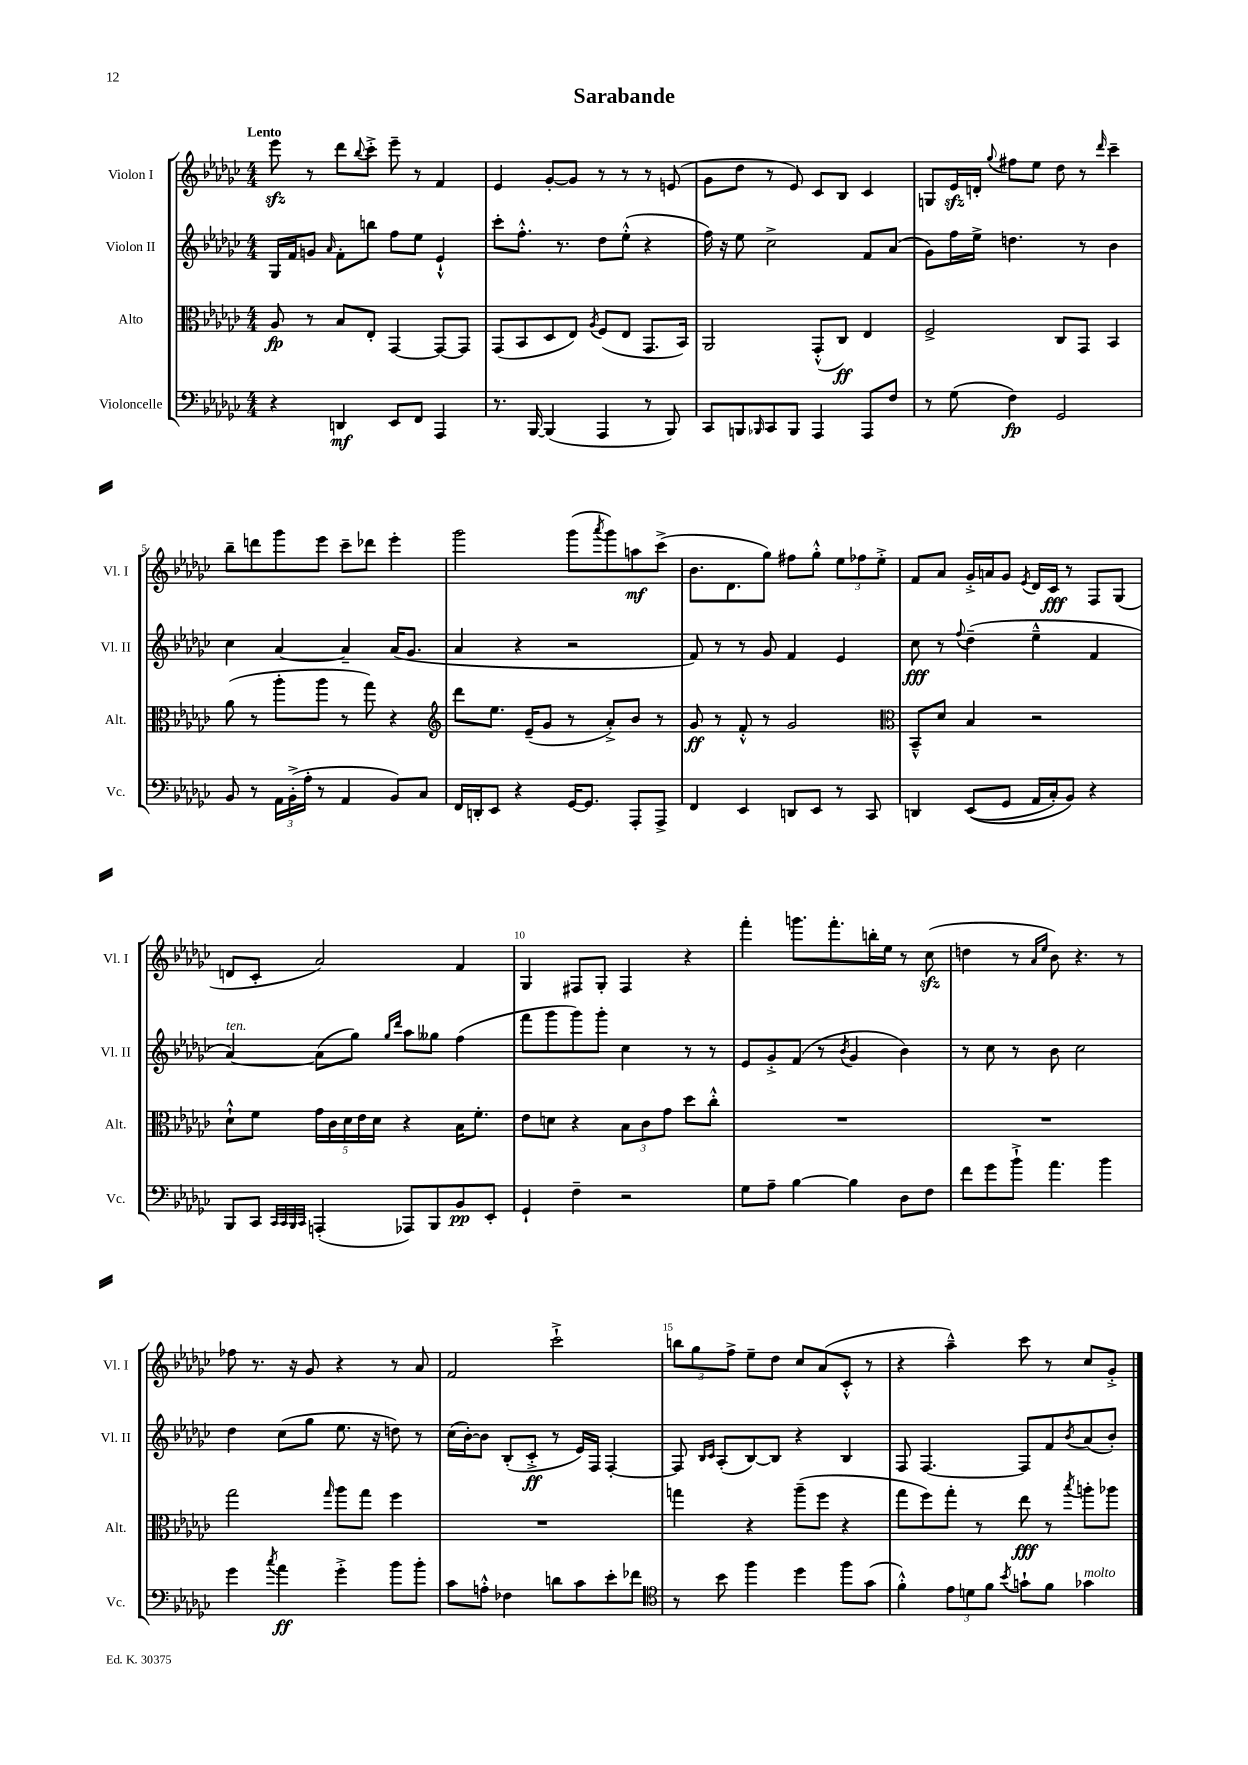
\header { title = "Sarabande" }
<<
\new StaffGroup <<
\new Staff = "s0" \with { instrumentName = "Violon I" shortInstrumentName = "Vl. I" } {
    \clef treble \key ges \major \numericTimeSignature \time 4/4 \tempo "Lento"
    ees'''8\sfz r8 des'''8 \appoggiatura { bes''8 } ces'''8-.-> ees'''8-- r8 f'4 |
    ees'4 ges'8~-. ges'8 r8 r8 r8 e'8( |
    ges'8 des''8 r8 ees'8) ces'8 bes8 ces'4 |
    g8 ees'16\sfz d'16-. \appoggiatura { ges''8 } fis''8 ees''8 des''8 r8 \grace { des'''16 } ces'''4-- |
    bes''8-- d'''8 ges'''8 ees'''8 ces'''8-- des'''8 ees'''4-. |
    ges'''2 ges'''8( \acciaccatura { aes'''8 } ges'''8) a''8\mf ces'''8->( |
    bes'8. des'8. ges''8) fis''8 ges''8-.-^ \tuplet 3/2 { ees''8 fes''8 ees''8-.-> } |
    f'8 aes'8 ges'16-.-> a'16 ges'8 \acciaccatura { ees'8 } des'16 ces'16\fff r8 f8 ges8( |
    d'8 ces'8-. aes'2) f'4 |
    ges4 fis8 ges8-. fis4 r4 |
    f'''4-. g'''8. f'''8.-. b''16-. ees''16 r8 ces''8\sfz( |
    d''4 r8 \grace { aes'16 ees''16 } bes'8) r4. r8 |
    fes''8 r8. r16 ges'8 r4 r8 aes'8 |
    f'2 ces'''2-!-> |
    \tuplet 3/2 { b''8 ges''8 f''8-> } ees''8-- des''8 ces''8 aes'8( ces'8-.-^ r8 |
    r4 aes''4---^) ces'''8 r8 ces''8 ges'8-.-> \bar "|." |
}
\new Staff = "s1" \with { instrumentName = "Violon II" shortInstrumentName = "Vl. II" } {
    \clef treble \key ges \major \numericTimeSignature \time 4/4
    ges16 f'16 g'8 \grace { aes'16 } f'8-. b''8 f''8 ees''8 ees'4-!-^ |
    ces'''8-. f''8.-.-^ r8. des''8 ees''8-.-^( r4 |
    f''16) r16 ees''8 ces''2-> f'8 aes'8( |
    ges'8) f''16 ees''16-> d''4. r8 bes'4 |
    ces''4 aes'4~ aes'4-- aes'16( ges'8. |
    aes'4 r4 r2 |
    f'8) r8 r8 ges'8 f'4 ees'4 |
    ces''8\fff r8 \appoggiatura { f''8 } des''4--( ees''4---^ f'4 |
    aes'4~^\markup { \italic "ten." }) aes'8( ges''8) \grace { ges''16 des'''16 } aes''8 geses''8 f''4( |
    f'''8 ges'''8 ges'''8) ges'''8-. ces''4 r8 r8 |
    ees'8 ges'8-.-> f'8( r8 \acciaccatura { bes'8 } ges'4 bes'4) |
    r8 ces''8 r8 bes'8 ces''2 |
    des''4 ces''8( ges''8 ees''8. r16 d''8) r8 |
    ces''16( bes'16~-.) bes'8 bes8-.( ces'8-.->\ff r8 ees'16) f16 f4~-. |
    f8 \grace { bes16 ces'16 } aes8-.( bes8~) bes8 r4 bes4 |
    f8 f4.~ f8 f'8 \acciaccatura { bes'8 } aes'8( bes'8-.) \bar "|." |
}
\new Staff = "s2" \with { instrumentName = "Alto" shortInstrumentName = "Alt." } {
    \clef alto \key ges \major \numericTimeSignature \time 4/4
    aes8\fp r8 bes8 ees8-. ges,4~ ges,8~ ges,8 |
    ges,8( bes,8 des8 ees8) \acciaccatura { aes8 } f8( ees8 ges,8. bes,16) |
    aes,2 ges,8-.-^( ces8\ff) ees4 |
    f2-> ces8 ges,8 bes,4 |
    aes'8( r8 aes''8-. aes''8 r8 ges''8) r4 |
    \clef treble des'''8 ees''8. ees'16--( ges'8 r8 aes'8-.->) bes'8 r8 |
    ges'8\ff r8 f'8-.-^ r8 ges'2 |
    \clef alto bes,8---^ des'8 bes4 r2 |
    des'8-!-^ f'8 \tuplet 5/4 { ges'16 ces'16 des'16 ees'16 des'16 } r4 bes16 f'8.-. |
    ees'8 d'8 r4 \tuplet 3/2 { bes8 ces'8 ges'8 } des''8 ces''8-.-^ |
    R1 |
    R1 |
    ges''2 \grace { ges''16 } aes''8 ges''8 f''4 |
    R1 |
    g''4 r4 aes''8--( f''8 r4 |
    ges''8 f''8) ges''8-. r8 ees''8\fff r8 \acciaccatura { bes''8 } a''8-. aes''8 \bar "|." |
}
\new Staff = "s3" \with { instrumentName = "Violoncelle" shortInstrumentName = "Vc." } {
    \clef bass \key ges \major \numericTimeSignature \time 4/4
    r4 d,4\mf ees,8 f,8 aes,,4 |
    r8. bes,,16~ bes,,4( aes,,4 r8 bes,,8) |
    ces,8 b,,8 \grace { bes,,16 } ces,8 bes,,8 aes,,4 aes,,8 f8 |
    r8 ges8( f4\fp) ges,2 |
    bes,8 r8 \tuplet 3/2 { aes,16 bes,16-.->( aes16-. } r8 aes,4 bes,8) ces8 |
    f,16 d,16-. ees,8 r4 ges,16~ ges,8. aes,,8-. aes,,8-> |
    f,4 ees,4 d,8 ees,8 r8 ces,8 |
    d,4 ees,8(\( ges,8 aes,16 ces16-.) bes,8\) r4 |
    bes,,8 ces,8 \grace { ces,32 ces,32 bes,,32 ces,32 } a,,4-.( aes,,8) bes,,8 bes,8\pp ees,8-. |
    ges,4-! f4-- r2 |
    ges8 aes8-- bes4~ bes4 des8 f8 |
    f'8 ges'8 bes'8-!-> aes'4. bes'4 |
    ges'4 \acciaccatura { ces''8 } aes'4\ff ges'4-.-> bes'8 bes'8-. |
    ces'8 a8-.-^ fes4 d'8 ces'8 ees'8-. fes'8 |
    \clef tenor r8 bes'8 f''4 des''4 f''8 ges'8( |
    f'4-.-^) \tuplet 3/2 { ees'8 d'8 f'8 } \acciaccatura { bes'8 } g'8-! f'8 ges'4^\markup { \italic "molto" } \bar "|." |
}
>>
>>
\layout { \context { \Score \override BarNumber.break-visibility = ##(#f #t #t) barNumberVisibility = #(every-nth-bar-number-visible 5) } }
